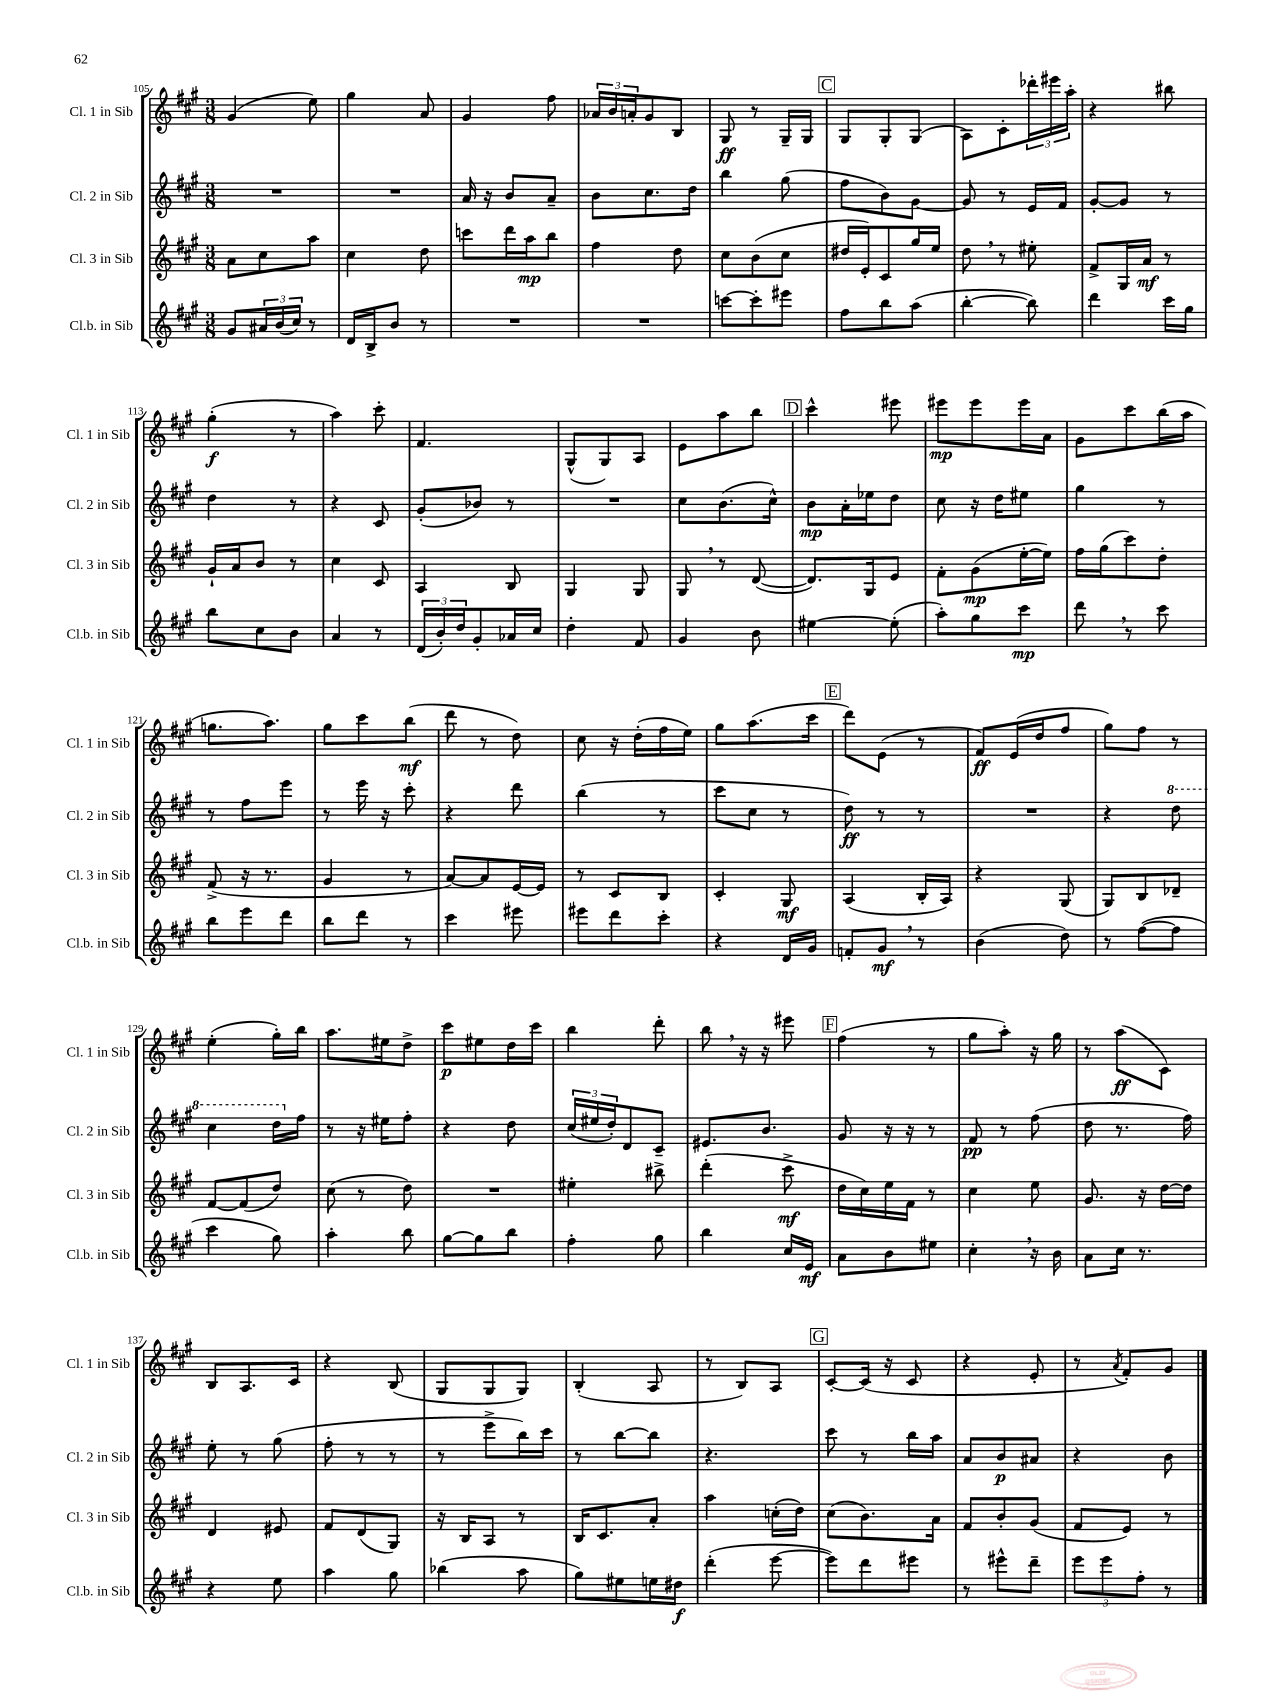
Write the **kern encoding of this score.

**kern	**kern	**kern	**kern
*staff4	*staff3	*staff2	*staff1
*clefG2	*clefG2	*clefG2	*clefG2
*k[f#c#g#]	*k[f#c#g#]	*k[f#c#g#]	*k[f#c#g#]
*M3/8	*M3/8	*M3/8	*M3/8
8g#/L	8a\L	4.r	(4g#/
24a#/L	8cc#\	.	.
(24b/	.	.	.
24cc#/JJ)	.	.	.
8r	8aa\J	.	8ee\)
=	=	=	=
16d/LL	4cc#\	4.r	4gg#\
16B^/J	.	.	.
8b/J	.	.	.
8r	8dd\	.	8a/
=	=	=	=
4.r	8ccc\L	16a/	4g#/
.	.	16r	.
.	16ddd\L	8b/L	.
.	16aa\J	.	.
.	8bb\J	8a~/J	8ff#\
=	=	=	=
4.r	4ff#\	8b\L	24a-/LL
.	.	.	24b/
.	.	.	24a'/J
.	.	8.cc#\	8g#/
.	8dd\	.	8B/J
.	.	16dd\Jk	.
=	=	=	=
[8ccc\L	8cc#\L	4bb\	8G#/
8ccc'\]	(8b\	.	8r
8eee#\J	8cc#\J	(8gg#\	16G#~/LL
.	.	.	16G#/JJ
=	=	=	=
8ff#\L	16dd#/LL	8ff#\L	8G#/L
.	16e'/J)	.	.
8bb\	8c#/	8b\)	8G#'/
(8aa\J	16gg#/L	[8g#\J	(8G#/J
.	16ee/JJ	.	.
=	=	=	=
[4bb'\	8dd\	8g#/]	8A\L)
.	8r	8r	8c#'\
8bb\])	8ee#'\	16e/LL	24ddd-'\L
.	.	.	24eee#\
.	.	16f#/JJ	.
.	.	.	24aa'\JJ
=	=	=	=
4ddd\	8f#^/L	[8g#'/L	4r
.	16G#/L	8g#/]J	.
.	16a/JJ	.	.
16ccc#\LL	8r	8r	8bb#\
16gg#\JJ	.	.	.
=	=	=	=
8bb\L	16g#`/LL	4dd\	(4gg#'\
.	16a/J	.	.
8cc#\	8b/J	.	.
8b\J	8r	8r	8r
=	=	=	=
4a/	4cc#\	4r	4aa\)
8r	8c#/	8c#/	8ccc#'\
=	=	=	=
(24d/LL	4A/	(8g#'/L	4.f#/
24b'/)	.	.	.
24dd/J	.	.	.
8g#'/	.	8b-/J)	.
16a-/L	8B/	8r	.
16cc#/JJ	.	.	.
=	=	=	=
4dd'\	4G#/	4.r	(8G#^^/L
.	.	.	8G#/)
8f#/	8G#/	.	8A/J
=	=	=	=
4g#/	8G#/	8cc#\L	8e\L
.	8r	(8.b\	8aa\
8b\	([8d/	.	8bb\J
.	.	16cc#^^\Jk)	.
=	=	=	=
[4ee#\	8.d/]L)	8b\L	4ccc#^^\
.	.	16a'\L	.
.	16G#/k	16ee-\J	.
(8ee#'\]	8e/J	8dd\J	8eee#\
=	=	=	=
8aa'\L)	8f#'\L	8cc#\	8eee#\L
8gg#\	(8g#\	16r	8eee#\
.	.	16dd\LK	.
8ccc#\J	[16ee'\L	8ee#\J	16eee#\L
.	16ee\]JJ)	.	16a\JJ
=	=	=	=
8ddd\	16ff#\LL	4gg#\	8g#\L
.	(16gg#\J	.	.
8r	8ccc#\)	.	8ccc#\
8ccc#\	8dd'\J	8r	(16bb\L
.	.	.	16aa\JJ
=	=	=	=
8bb\L	(8f#^/	8r	8.gg\L
8eee\	16r	8ff#\L	.
.	8.r	.	8.aa\J)
8ddd\J	.	8eee\J	.
=	=	=	=
8bb\L	4g#/	8r	8gg#\L
8ddd\J	.	16eee\	8ccc#\
.	.	16r	.
8r	8r	8ccc#'\	(8bb\J
=	=	=	=
4ccc#\	[8a/L)	4r	8ddd\
.	8a/]	.	8r
8eee#\	[16e/L	8ddd\	8dd\)
.	16e/]JJ	.	.
=	=	=	=
8eee#\L	8r	(4bb\	8cc#\
8ddd\	8c#/L	.	16r
.	.	.	(16dd'\LL
8ccc#'\J	8B/J	8r	16ff#\
.	.	.	16ee\JJ)
=	=	=	=
4r	4c#'/	8ccc#\L	8gg#\L
.	.	8cc#\J	(8.aa\
16d/LL	8G#/	8r	.
16g#/JJ	.	.	16ccc#\Jk
=	=	=	=
8f'/L	(4A/	8dd\)	8ddd\L)
8g#/J	.	8r	(8e\J
8r	16B'/LL	8r	8r
.	16A/JJ)	.	.
=	=	=	=
(4b\	4r	4.r	8f#/L)
.	.	.	(16e/L
.	.	.	16dd/J
8dd\)	(8G#/	.	8ff#/J
=	=	=	=
8r	8G#/L)	4r	8gg#\L)
([8ff#\L	8B/	.	8ff#\J
8ff#\]J	8d-~/J	8ddd\	8r
=	=	=	=
4ccc#\	[8f#/L	4ccc#\	(4ee'\
.	(8f#/]	.	.
8gg#\)	8dd/J)	16ddd\LL	16gg#'\LL)
.	.	16ff#\JJ	16bb\JJ
=	=	=	=
4aa'\	(8cc#\	8r	8.aa\L
.	8r	16r	.
.	.	16ee#\LK	16ee#\k
8bb\	8dd\)	8ff#'\J	8dd^\J
=	=	=	=
[8gg#\L	4.r	4r	8ccc#\L
8gg#\]	.	.	8ee#\
8bb\J	.	8dd\	16dd\L
.	.	.	16ccc#\JJ
=	=	=	=
4ff#'\	4ee#'\	(24cc#/LL	4bb\
.	.	24ee#/	.
.	.	24dd'/J)	.
.	.	8d/	.
8gg#\	8bb#^\	8c#~/J	8ddd'\
=	=	=	=
4bb\	(4ddd'\	8.e#/L	8bb\
.	.	.	16r
.	.	8.b/J	16r
16cc#/LL	8ccc#^\	.	8eee#\
16e/JJ	.	.	.
=	=	=	=
8a\L	16dd\LL	8g#/	(4ff#\
.	16cc#\)	.	.
8b\	16ee\	16r	.
.	16f#\JJ	16r	.
8ee#\J	8r	8r	8r
=	=	=	=
4cc#'\	4cc#\	8f#/	8gg#\L
.	.	8r	8aa'\J)
16r	8ee\	(8ff#\	16r
16b\	.	.	16gg#\
=	=	=	=
8a\L	8.g#/	8dd\	8r
16cc#\Jk	.	8.r	(8aa\L
8.r	16r	.	.
.	[16dd\LL	.	8c#\J)
.	16dd\]JJ	16ff#\)	.
=	=	=	=
4r	4d/	8ee'\	8B/L
.	.	8r	8.A/
8ee\	8e#/	(8gg#\	.
.	.	.	16c#/Jk
=	=	=	=
4aa\	8f#/L	8ff#'\	4r
.	(8d/	8r	.
8gg#\	8G#/J)	8r	(8B/
=	=	=	=
(4bb-\	16r	8r	8G#/L
.	16B/LK	.	.
.	8A/J	8eee^\L	8G#/
8aa\	8r	16bb\L)	8G#/J)
.	.	16ccc#\JJ	.
=	=	=	=
8gg#\L)	16B/LK	8r	(4B'/
.	8.c#/	.	.
8ee#\	.	[8bb\L	.
16ee\L	8a'/J	8bb\]J	8A/
16dd#\JJ	.	.	.
=	=	=	=
(4ddd'\	4aa\	4.r	8r
.	.	.	8B/L)
[8eee\	(16cc'\LL	.	8A/J
.	16dd\JJ)	.	.
=	=	=	=
8eee\]L)	(8cc#\L	8ccc#\	[8c#'/L
8ddd\	8.b\)	8r	(16c#/]Jk
.	.	.	16r
8eee#\J	.	16bb\LL	8c#/
.	16a\Jk	16aa\JJ	.
=	=	=	=
8r	8f#/L	8a/L	4r
8eee#^^\L	8b'/	8b/	.
8ddd~\J	(8g#/J	8a#/J	8e'/
=	=	=	=
12eee\L	8f#/L	4r	8r
12eee\	.	.	.
.	.	.	8qa/
.	8e/J)	.	8f#'/L)
12ff#'\J	.	.	.
8r	8r	8b\	8g#/J
==	==	==	==
*-	*-	*-	*-
